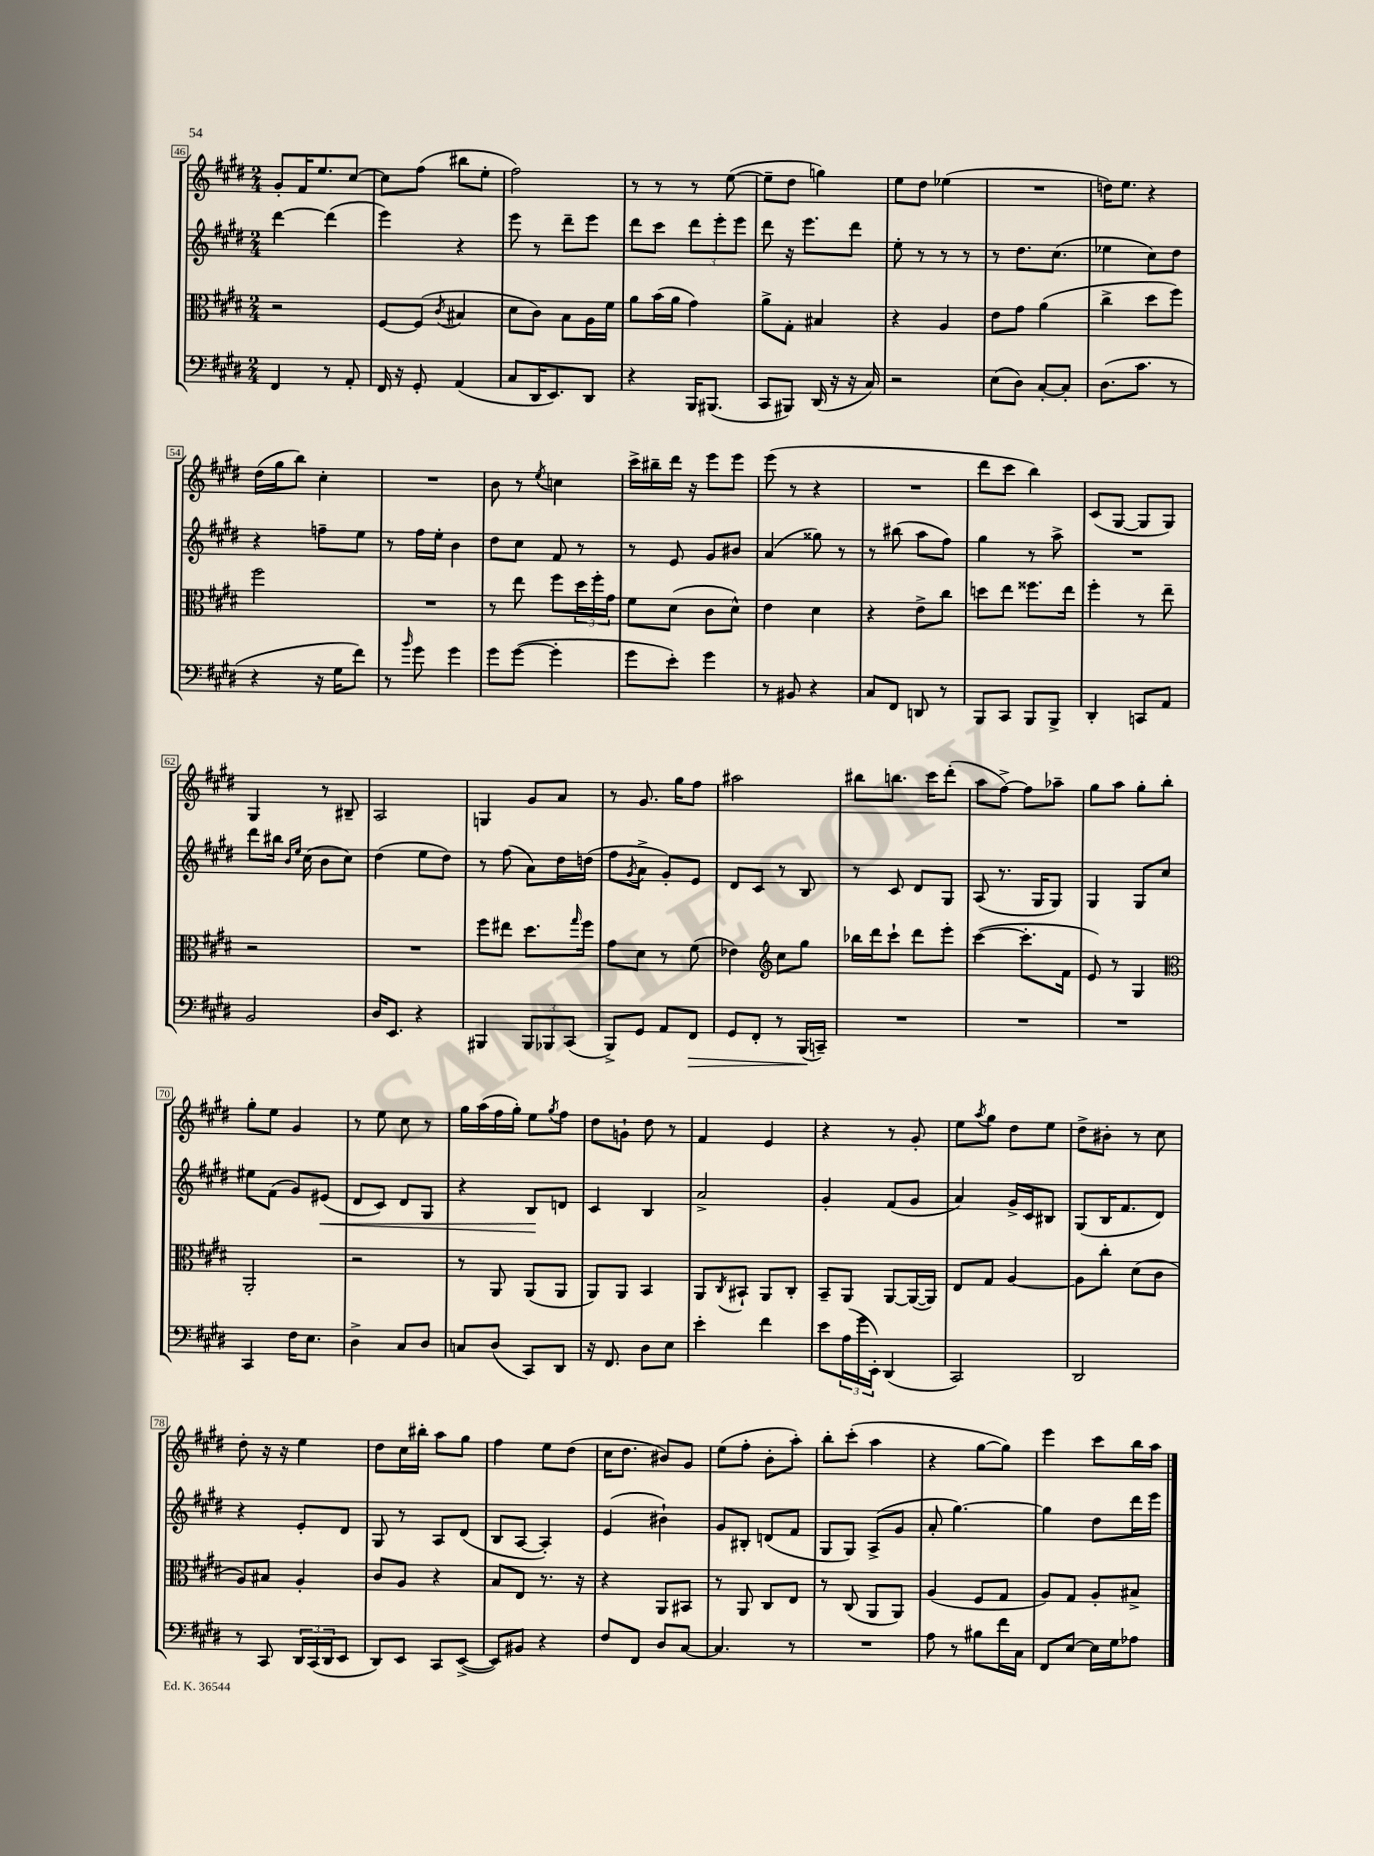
<<
\new StaffGroup <<
\new Staff = "s0" {
    \clef treble \key e \major \numericTimeSignature \time 2/4
    gis'8-. fis'16 e''8. cis''8~ |
    cis''8 fis''8( bis''8 e''8-. |
    fis''2) |
    r8 r8 r8 e''8~( |
    e''8-- dis''8 g''4) |
    e''8 dis''8 ees''4( |
    R2 |
    d''16) e''8. r4 |
    dis''16( gis''16 b''8) cis''4-. |
    R2 |
    b'8 r8 \acciaccatura { e''8 } c''4 |
    cis'''16-> bis''16-- dis'''16 r16 e'''8 e'''8 |
    e'''8( r8 r4 |
    R2 |
    dis'''8 cis'''8 b''4) |
    cis'8( gis8~ gis8 gis8) |
    gis4 r8 bis8-- |
    a2 |
    g4 gis'8 a'8 |
    r8 gis'8. gis''16 fis''8 |
    ais''2 |
    bis''8 b''8. cis'''16 dis'''8-.( |
    a''8 fis''8~->) fis''8 aes''8-- |
    gis''8 a''8 gis''8-. b''8-. |
    gis''8-. e''8 gis'4 |
    r8 e''8 cis''8 r8 |
    gis''16 a''16( fis''16 gis''16-.) e''8 \acciaccatura { gis''8 } fis''8 |
    dis''8 g'8-! dis''8 r8 |
    fis'4 e'4 |
    r4 r8 gis'8-. |
    e''8 \acciaccatura { a''8 } gis''8 dis''8 e''8 |
    dis''8-> bis'8-. r8 cis''8 |
    dis''8-. r16 r16 e''4 |
    dis''8 cis''16 bis''16-. a''8 gis''8 |
    fis''4 e''8 dis''8( |
    cis''16 dis''8. bis'8) gis'8 |
    e''8( fis''8-. b'8-. a''8-.) |
    b''8-. cis'''8-.( a''4 |
    r4 gis''8~ gis''8) |
    e'''4 cis'''8 b''16 a''16 \bar "|." |
}
\new Staff = "s1" {
    \clef treble \key e \major \numericTimeSignature \time 2/4
    dis'''4~ dis'''4( |
    e'''4) r4 |
    e'''8 r8 dis'''8-- e'''8 |
    dis'''8 cis'''8 \tuplet 3/2 { dis'''8 e'''8-. e'''8 } |
    dis'''8 r16 e'''8. dis'''8 |
    e''8-. r8 r8 r8 |
    r8 dis''8. cis''8.( |
    ees''4 cis''8) dis''8 |
    r4 f''8-- e''8 |
    r8 fis''16 e''16-. b'4 |
    dis''8 cis''8 fis'8 r8 |
    r8 e'8 gis'8 bis'8 |
    a'4( gisis''8) r8 |
    r8 bis''8( a''8 fis''8) |
    gis''4 r8 a''8-> |
    R2 |
    dis'''8 bis''16 \grace { b'16 e''16 } cis''16( b'8 cis''8) |
    dis''4( e''8 dis''8) |
    r8 fis''8( a'8) dis''16 d''16( |
    fis''8 \acciaccatura { gis'8 } a'8-> gis'8-.) e'8 |
    dis'8 cis'8 r8 b8 |
    r8 cis'8 dis'8 gis8 |
    a8( r8. gis16 gis8) |
    gis4 gis8 cis''8 |
    eis''8 fis'8( gis'8) eis'8\<( |
    dis'8 cis'8) dis'8 gis8 |
    r4 b8\! d'8 |
    cis'4 b4 |
    a'2-> |
    gis'4-. fis'8( gis'8 |
    a'4) gis'16-> cis'16 bis8 |
    gis8( b16 fis'8. dis'8) |
    r4 e'8-. dis'8 |
    gis8 r8 a8 dis'8( |
    b8 a8~ a4-.) |
    e'4( bis'4-!) |
    gis'8 bis8-. d'8( fis'8 |
    gis8 gis8) a8->( gis'8 |
    a'8-. gis''4.~) |
    gis''4 dis''8 dis'''16 e'''16 \bar "|." |
}
\new Staff = "s2" {
    \clef alto \key e \major \numericTimeSignature \time 2/4
    r2 |
    fis8~ fis8( \acciaccatura { cis'8 } bis4 |
    dis'8 cis'8) b8 a16 fis'16 |
    a'8 b'16( a'16 gis'4) |
    a'8-> gis8-. bis4 |
    r4 a4 |
    e'8 gis'8 a'4( |
    cis''4-> dis''8 fis''8) |
    fis''2 |
    R2 |
    r8 e''8 fis''8 \tuplet 3/2 { dis''16 fis''16-. gis'16 } |
    fis'8 dis'8( cis'8 dis'8-^) |
    e'4 dis'4 |
    r4 e'8-> cis''8 |
    d''8 e''8 fisis''8. e''16 |
    fis''4-. r8 e''8-- |
    r2 |
    R2 |
    fis''8 eis''8 dis''8. \grace { gis''16 } fis''16 |
    gis'8 dis'8 r8 fis'8( |
    ees'4) \clef treble cis''8 gis''8 |
    bes''16 dis'''16 cis'''8-! dis'''8 e'''8-. |
    cis'''4~( cis'''8.-. fis'16 |
    e'8) r8 gis4 |
    \clef alto a,2-. |
    r2 |
    r8 a,8 a,8( a,8 |
    a,8) a,8 b,4 |
    a,8 \acciaccatura { cis8 } bis,8-! a,8 cis8-. |
    b,8-- a,8 a,8~ a,16~( a,16) |
    e8 gis8 a4~ |
    a8 cis''8-. dis'8( cis'8 |
    a8) bis8 a4-. |
    cis'8 a8 r4 |
    b8 e8 r8. r16 |
    r4 a,8 bis,8 |
    r8 a,8 cis8 e8 |
    r8 cis8( a,8 a,8) |
    a4( fis8 gis8 |
    a8) gis8 a8-. bis8-> \bar "|." |
}
\new Staff = "s3" {
    \clef bass \key e \major \numericTimeSignature \time 2/4
    fis,4 r8 a,8-. |
    fis,16 r16 gis,8-. a,4( |
    cis8 dis,16 e,8.) dis,8 |
    r4 b,,16 bis,,8.( |
    cis,8 bis,,8) dis,16( r16 r16 cis16) |
    r2 |
    e8( dis8) cis8~-. cis8-. |
    dis8.( cis'8. r8 |
    r4 r16 gis16 fis'8) |
    r8 \grace { b'16 } gis'8 gis'4 |
    gis'8 gis'8~( gis'4-. |
    gis'8 e'8-.) gis'4 |
    r8 bis,8 r4 |
    cis8 fis,8 d,8 r8 |
    b,,8 cis,8 b,,8 b,,8-> |
    dis,4-. c,8 a,8 |
    b,2 |
    dis16 e,8. r4 |
    bis,,4 \tuplet 3/2 { bis,,8 bes,,8 cis,8( } |
    b,,8->) gis,8 a,8 fis,8\> |
    gis,8 fis,8-. r8 b,,16\!( c,16--) |
    R2 |
    R2 |
    R2 |
    cis,4 fis16 e8. |
    dis4-> cis8 dis8 |
    c8 dis8( cis,8) dis,8 |
    r16 fis,8. dis8 e8 |
    e'4-. fis'4 |
    e'8 \tuplet 3/2 { a16( gis'16 e,16-.) } dis,4( |
    cis,2) |
    dis,2 |
    r8 cis,8 \tuplet 3/2 { dis,16 cis,16( dis,16 } e,8 |
    dis,8) e,8 cis,8 e,8~->( |
    e,8) bis,8 r4 |
    fis8 fis,8 dis8 cis8~ |
    cis4. r8 |
    R2 |
    a8 r8 bis8 fis'16 cis16 |
    fis,8 e8~ e16 gis16 aes8 \bar "|." |
}
>>
>>
\layout { \context { \Score currentBarNumber = #46 \override BarNumber.stencil = #(make-stencil-boxer 0.1 0.3 ly:text-interface::print) } }
